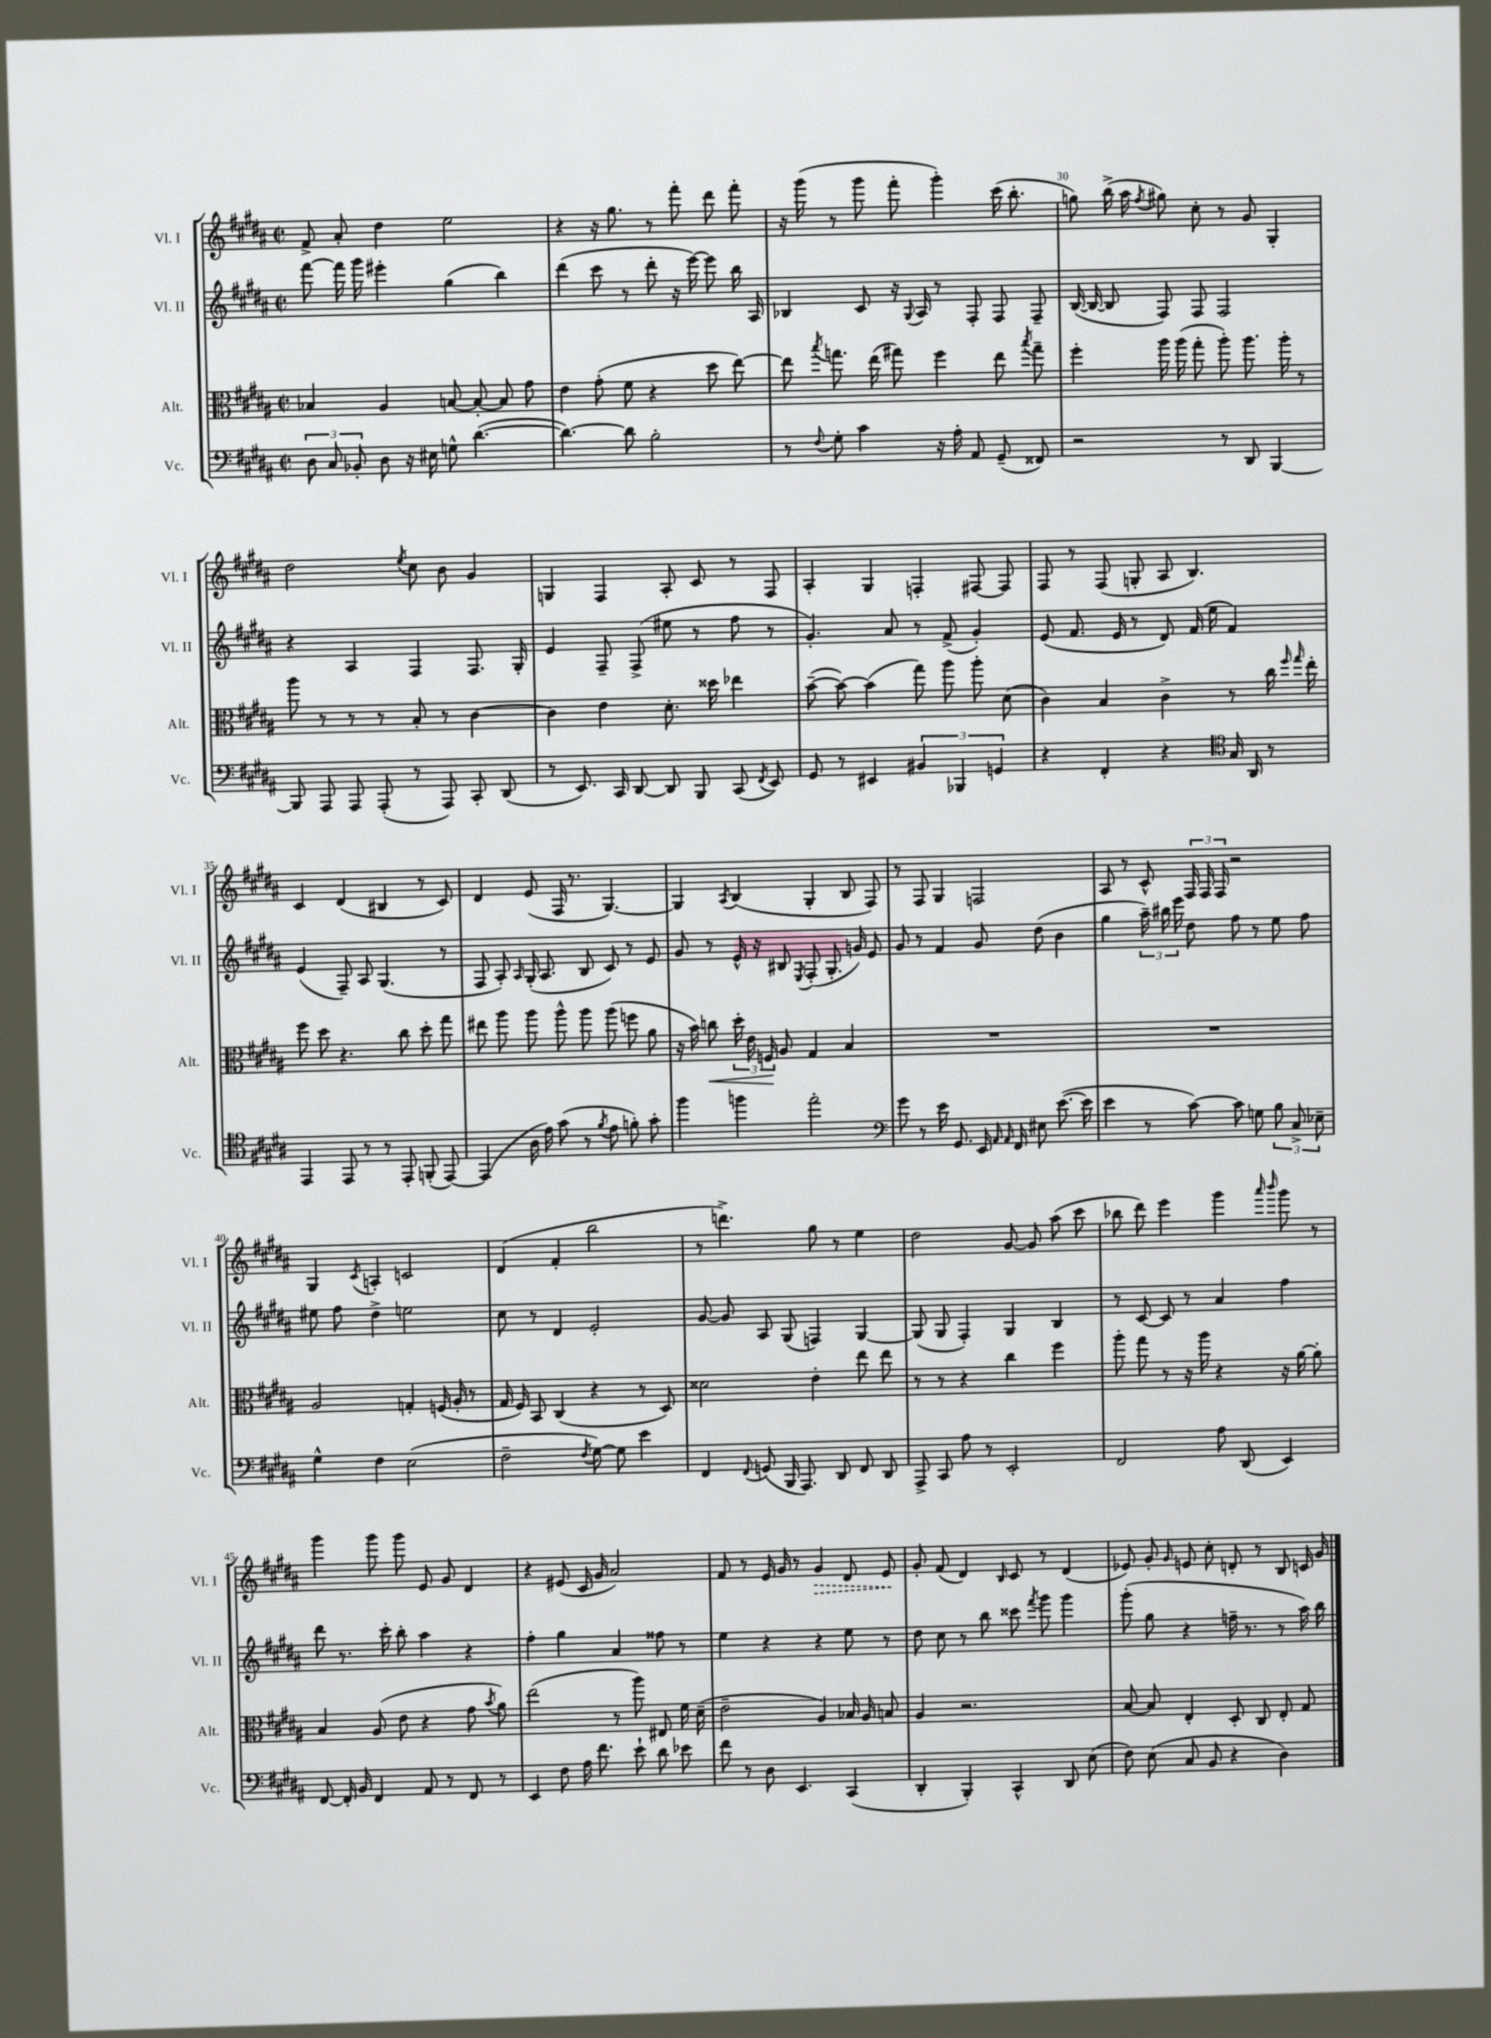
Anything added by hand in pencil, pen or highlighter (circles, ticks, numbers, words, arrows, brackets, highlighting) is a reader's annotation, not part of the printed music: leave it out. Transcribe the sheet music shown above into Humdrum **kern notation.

**kern	**kern	**kern	**kern
*staff4	*staff3	*staff2	*staff1
*clefF4	*clefC3	*clefG2	*clefG2
*k[f#c#g#d#a#]	*k[f#c#g#d#a#]	*k[f#c#g#d#a#]	*k[f#c#g#d#a#]
*M2/2	*M2/2	*M2/2	*M2/2
*met(c|)	*met(c|)	*met(c|)	*met(c|)
12D#	4B-	[8fff#	8f#^
12C#	.	.	.
.	.	16fff#]	8a#'
12BB-'	.	.	.
.	.	16ggg#	.
8D#	4A#	4eee#'	4dd#
16r	.	.	.
16E#	.	.	.
8G^^	[8B	(4gg#	2ee
([4.d#	8B'_	.	.
.	8B]	4bb)	.
.	8g#	.	.
=	=	=	=
4.d#_)	4e	(4ddd#	4r
.	(8g#'	8ccc#	16r
.	.	.	8.gg#
8d#]	8f#	8r	.
2B'	4r	8ddd#'	8r
.	.	16r	8fff#'
.	.	[16eee)	.
.	8dd#	8eee]	8ddd#
.	[8ee)	16bb	8fff#'
.	.	16A#	.
=	=	=	=
8r	8ee]	4B-	16r
.	.	.	(16ggg#
8qqF#	8qbb	.	.
8G#'	8.gg	.	8r
4c#	.	8c#	8ggg#
.	(16ee	.	.
.	8gg#)	16r	8fff#'
.	.	8qqG#	.
.	.	16A#	.
16r	4ff#	8r	4ggg#')
16A#'	.	.	.
8AA#	.	8F#'	.
(8GG#~	8ee	8F#	(16ccc#
.	.	.	8.bb'
.	8qbb	.	.
8FF##)	8gg#~	8F#~	.
=	=	=	=
2r	4ff#'	([16B	8gg)
.	.	16B_	.
.	.	8B]	(16bb^
.	.	.	16aa#
.	.	.	8qff#
.	16aa#	8F#)	8gg#)
.	(16aa#	.	.
.	8gg#'	8F#	8cc#'
8r	8aa#')	2F#	8r
8DD#	8.aa#	.	8g#
[4BBB	.	.	4G#'
.	16aa#'	.	.
.	8r	.	.
=	=	=	=
8BBB]	8aa#	4r	2dd#
8AAA#	8r	.	.
8AAA#	8r	4A#	.
(8AAA#'	8r	.	.
.	.	.	8qee
8r	8B'	4F#	8cc#
8AAA#)	8r	.	8b
8CC#'	[4c#	8.F#	4g#
(8DD#	.	.	.
.	.	16G#'	.
=	=	=	=
8r	4c#]	4e	4G
8.EE)	.	.	.
.	4e	8F#~	4F#
16CC#	.	.	.
[8DD#	.	(8F#^	.
8DD#]	8.d#'	8ee#	8A#'
8BBB	.	8r	8c#
.	16dd##	.	.
(8CC#	4ee-	8ff#	8r
8qFF#	.	.	.
8EE)	.	8r	8F#
=	=	=	=
8GG#	([8b~	4.g#')	4A#'
8r	8b_)	.	.
4EE#	(4b]	.	4G#
.	.	8a#	.
6BB#	8gg#)	8r	4F'
.	8aa#	(8f#^	.
6BBB-	.	.	.
.	8aa#'	4g#')	[8F#
6GG	.	.	.
.	(8d#	.	8F#]
=	=	=	=
4r	4c#)	(8e	8F#
.	.	8.f#	8r
4FF#'	4B	.	(8F#
.	.	16e	.
.	.	8r	8G'
4r	4c#^	8d#)	8A#
.	.	(16f#	4.B)
.	.	16ee	.
*clefC4	*	*	*
16G#	8r	4f#)	.
16AA#	.	.	.
8r	16cc#	.	.
.	16qqff#	.	.
.	16qqgg#	.	.
.	16ee'	.	.
=	=	=	=
4EE	8ff#	(4e	4c#
.	8dd#	.	.
8EE	4.r	8F#~)	(4d#
8r	.	8A#	.
8r	.	(4.G#	4B#
8EE'	8cc#	.	.
(8FF'	8dd#'	.	8r
[8EE)	8gg#	8r	8c#)
=	=	=	=
(4EE]	8ee#	8F#	4d#
.	8aa#	8A#')	.
.	.	16qqA#	.
16A#	8aa#	(16G#'	(8e
16e)	.	8.A#	.
(8g#	8aa#^^	.	16F#
.	.	.	8.r
8r	8aa#	8B	.
8qf#	.	.	.
8e	(8aa#	8c#)	[4.G#)
8f')	8ff	8r	.
8g#'	8a#	8e	.
=	=	=	=
4ff#	16r	8g#	4G#]
.	16b)	.	.
.	8cc	8r	.
.	.	.	8qA#
4ff	24dd#'	16e^^	(4B
.	24e	.	.
.	.	16r	.
.	24F	.	.
.	8A#	8B#	.
.	.	8qE	.
2ee'	4G#	(8F#'	4G#'
.	.	8.G#'	.
.	4B	.	8B
.	.	16g)	.
.	.	8e	8F#)
=	=	=	=
*clefF4	*	*	*
8g#	1r	8g#	8r
8r	.	8r	8F#
16e	.	4f#	4G#
8.GG#	.	.	.
16EE	.	8g#	2F
16qqAA#	.	.	.
16qqAA#	.	.	.
16FF#	.	.	.
8E#	.	(8dd#	.
([8.e	.	4b	.
16e]	.	.	.
=	=	=	=
4e	1r	4gg#	8A#
.	.	.	8r
8r	.	24aa#~)	8c#^^
.	.	24bb#	.
.	.	24eee	.
[8c#)	.	8dd#	24F#
.	.	.	24F#
.	.	.	24F#
8c#]	.	8ff#	2r
8G	.	8r	.
12B	.	8ee	.
12C#^	.	.	.
.	.	8ff#	.
12E-~	.	.	.
=	=	=	=
4G#^^	2A#	8ee#	4G#
.	.	8ff#	.
.	.	.	8qc#
4F#	.	4dd#^	4A'
(2E	4G'	2ee	2c
.	(16F	.	.
.	16A#'	.	.
.	8r	.	.
=	=	=	=
2F#~	16G#	8cc#	(4d#
.	16F#)	.	.
.	8BB	8r	.
.	(4C#	4d#	4f#'
8qF#	.	.	.
[8G#)	4r	2e'	2bb
8G#]	.	.	.
4e	8r	.	.
.	8D#)	.	.
=	=	=	=
4FF#	2d##	[8g#	8r
.	.	8g#]	4.ddd^)
8qqFF#	.	.	.
(8GG	.	8A#	.
16BBB	.	(8G#	.
8.AAA#)	.	.	.
.	4e'	4F)	8gg#
8DD#	.	.	8r
8FF#	8ee	[4G#	4ee
8DD#	8ee	.	.
=	=	=	=
8AAA#^	8r	(8G#]	2dd#
8CC#	8r	8G#	.
8A#	4r	4F#')	.
8r	.	.	.
2EE'	4cc#	4G#	[8g#
.	.	.	8g#]
.	4ff#	4B	(8aa#
.	.	.	8ccc#
=	=	=	=
2FF#	8aa#'	8r	8bb-
.	8gg#	[8c#	8ddd#)
.	8r	8c#]	4eee
.	16r	8r	.
.	16aa#	.	.
8A#	4r	4a#	4ggg#
(8DD#	.	.	.
.	.	.	16qqaaa#
.	.	.	16qqbbb
4EE)	16r	4ff#	8ggg#
.	[16a#	.	.
.	8a#']	.	8r
=	=	=	=
[8FF#	4B	8ddd#	4ggg#
16FF#']	.	8.r	.
16BB	.	.	.
4FF#	(8A#	.	8ggg#
.	.	16ccc#'	.
.	8e	8bb'	8ggg#
8AA#	4r	4aa#	8e
8r	.	.	8g#
8FF#	8g#	4r	4d#
.	8qb	.	.
8r	8a#)	.	.
=	=	=	=
4EE	(2ee	4ff#'	4r
8F#	.	4gg#	(8e#
16A#	.	.	16c#
8.f#	.	.	16g#
.	8r	4a#	2a#)
8e`	8aa#)	.	.
8d#	8E#	8ff##	.
8e-	16f#	8r	.
.	(16d#~	.	.
=	=	=	=
8f#	2e~	4ee	8f#
8r	.	.	8r
8D#	.	4r	16e
.	.	.	16g#
4.EE	.	.	8r
.	4A#)	4r	4g#
(4CC#	16B-	8ee	8d#
.	16A#	.	.
.	8B	8r	8e
=	=	=	=
4DD#'	4A#	8dd#	8g#'
.	.	8cc#	(8f#
4BBB')	2.r	8r	4d#)
.	.	8bb	.
.	.	.	16qqB
4CC#^^	.	8ccc##	8c#
.	.	8qfff#	.
.	.	8ggg#	8r
8DD#	.	4ggg#	(4d#
(8E	.	.	.
=	=	=	=
8F#)	[8B	(8ggg#'	8e-)
(8E	8B]	8gg#	8g#'
.	.	.	16qqg#
8C#	4E'	4r	8e
8BB	.	.	8cc#'
4r	8D#'	16ff~	8d'
.	.	8.r	.
.	8C#	.	8r
4D#)	8E'	8r	8B
.	8G#	16aa#)	16c
.	.	16bb	16g#
==	==	==	==
*-	*-	*-	*-
